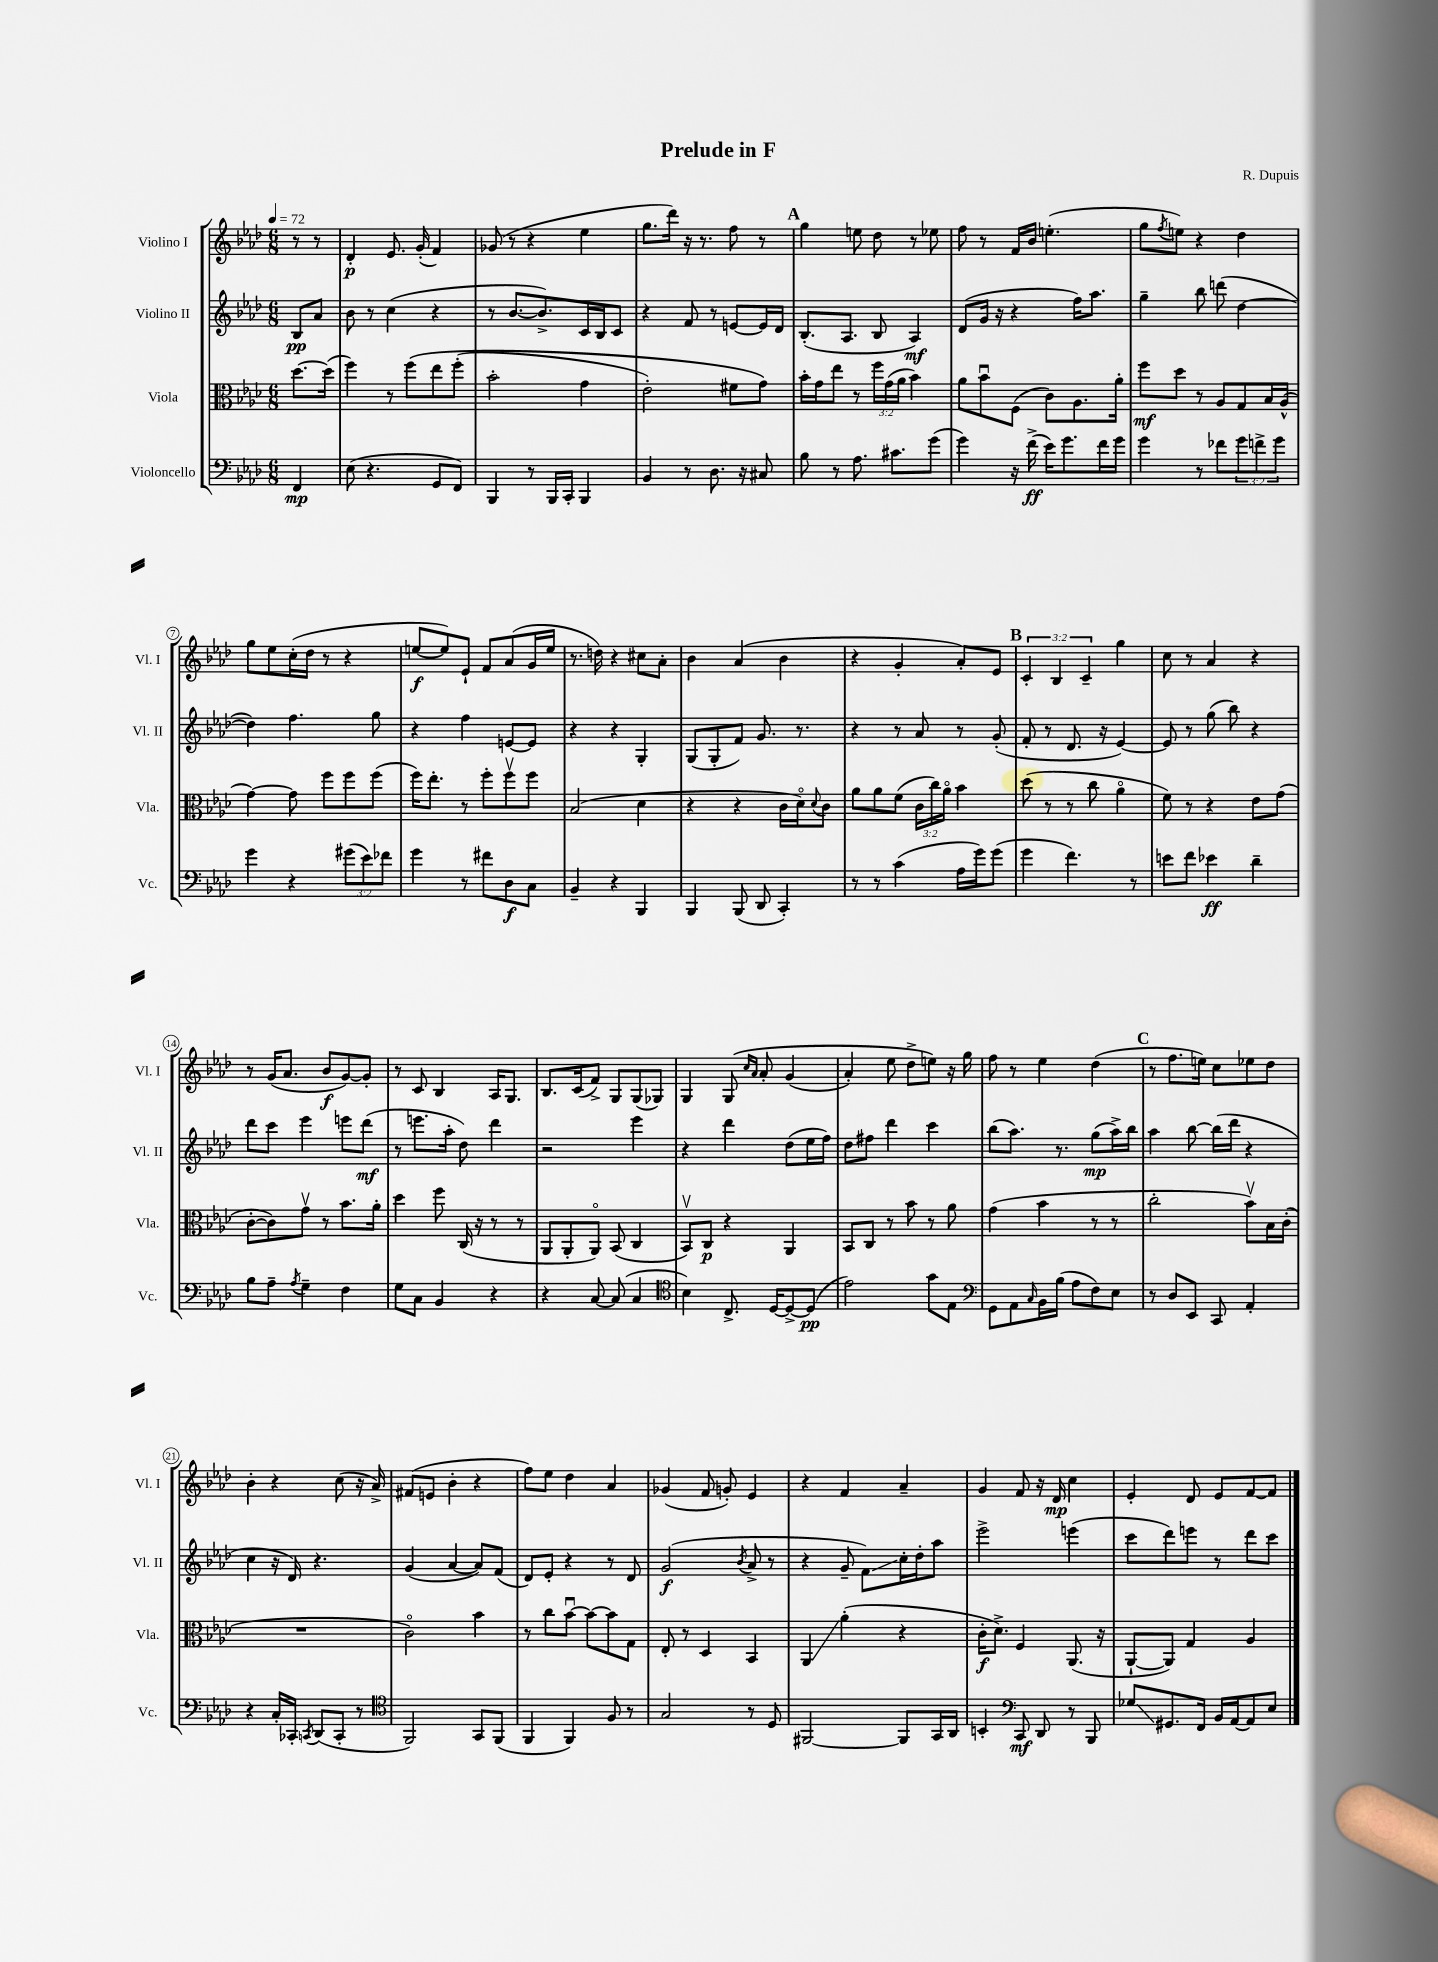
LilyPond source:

\header { title = "Prelude in F" composer = "R. Dupuis" }
<<
\new StaffGroup <<
\new Staff = "s0" \with { instrumentName = "Violino I" shortInstrumentName = "Vl. I" } {
    \clef treble \key aes \major \numericTimeSignature \time 6/8 \override Staff.TupletNumber.text = #tuplet-number::calc-fraction-text \partial 4 \tempo 4 = 72
    r8 r8 |
    des'4-.\p ees'8. g'16-.( f'4) |
    ges'8( r8 r4 ees''4 |
    g''8. des'''16) r16 r8. f''8 r8 |
    \mark \markup { \bold "A" } g''4 e''8 des''8 r8 ees''8 |
    f''8 r8 f'16 bes'16 e''4.-.( |
    g''8 \acciaccatura { f''8 } e''8) r4 des''4 |
    g''8 ees''8 c''16-.( des''16 r8 r4 |
    e''8~\f e''8) ees'8-! f'8 aes'8( g'16 e''16 |
    r8. d''16) r4 cis''8 aes'8-. |
    bes'4 aes'4( bes'4 |
    r4 g'4-. aes'8-.) ees'8 |
    \mark \markup { \bold "B" } \tuplet 3/2 { c'4-. bes4 c'4-- } g''4 |
    c''8 r8 aes'4 r4 |
    r8 g'16( aes'8. bes'8\f g'8~) g'8-. |
    r8 c'8 bes4 aes16 g8. |
    bes8. c'16( f'8->) g8 g8( ges8) |
    g4 g8\( \grace { c''16 aes'16 } aes'8-. g'4( |
    aes'4-.) ees''8 des''8-> e''8\) r16 g''16 |
    f''8 r8 ees''4 des''4( |
    \mark \markup { \bold "C" } r8 f''8. e''16) c''8 ees''8 des''8 |
    bes'4-. r4 c''8( r16 aes'16->) |
    fis'8( e'8 bes'4-. r4 |
    f''8) ees''8 des''4 aes'4 |
    ges'4( f'8 g'8-.) ees'4 |
    r4 f'4 aes'4-- |
    g'4 f'8 r16 des'16\mp c''4 |
    ees'4-. des'8 ees'8 f'8~ f'8 \bar "|." |
}
\new Staff = "s1" \with { instrumentName = "Violino II" shortInstrumentName = "Vl. II" } {
    \clef treble \key aes \major \numericTimeSignature \time 6/8 \partial 4
    bes8\pp aes'8 |
    bes'8 r8 c''4( r4 |
    r8 bes'8.~ bes'8.->) c'16 bes16 c'8 |
    r4 f'8 r8 e'8~ e'16 des'16 |
    \mark \markup { \bold "A" } bes8.-.( aes8. bes8 aes4\mf) |
    des'8( g'16 r16 r4 f''16) aes''8. |
    g''4-- bes''8 d'''8( des''4~ |
    des''4) f''4. g''8 |
    r4 f''4 e'8~ e'8 |
    r4 r4 g4-. |
    g8( g8-. f'8) g'8. r8. |
    r4 r8 aes'8 r8 g'8-.( |
    \mark \markup { \bold "B" } f'8-. r8 des'8. r16 ees'4~) |
    ees'8 r8 g''8( bes''8) r4 |
    des'''8 c'''8 ees'''4 e'''8 des'''8\mf( |
    r8 e'''8. aes''16-. des''8) des'''4 |
    r2 ees'''4 |
    r4 des'''4 des''8( ees''16 f''16) |
    des''8 fis''8 des'''4 c'''4 |
    bes''8( aes''8.) r8. g''8\mp( aes''16->) bes''16 |
    \mark \markup { \bold "C" } aes''4 bes''8~ bes''16( des'''16 r4 |
    c''4 r16 des'16) r4. |
    g'4( aes'4~ aes'8) f'8( |
    des'8) ees'8-. r4 r8 des'8 |
    g'2\f( \acciaccatura { bes'8 } aes'8-> r8 |
    r4 g'8-- f'8\glissando) c''16-. des''16-. aes''8 |
    ees'''2-> e'''4( |
    c'''8 des'''8) e'''8 r8 des'''8 c'''8 \bar "|." |
}
\new Staff = "s2" \with { instrumentName = "Viola" shortInstrumentName = "Vla." } {
    \clef alto \key aes \major \numericTimeSignature \time 6/8 \override Staff.TupletNumber.text = #tuplet-number::calc-fraction-text \partial 4
    des''8.~ des''16( |
    f''4) r8 f''8\( ees''8 f''8-.( |
    bes'2-. g'4 |
    ees'2-.) fis'8 g'8\) |
    \mark \markup { \bold "A" } bes'16-. g'16 ees''8 r8 \tuplet 3/2 { f''16 g'16( aes'16 } bes'4) |
    aes'8 bes'8\downbow f8( c'8) aes8. aes'16-. |
    f''8\mf des''8 r8 aes8 g8 bes16 aes16-^( |
    g'4~) g'8 f''8 f''8 f''8( |
    f''16) ees''8.-. r8 f''8-. f''8\upbow f''8 |
    bes2( des'4 |
    r4 r4 c'16 des'16\flageolet) \appoggiatura { des'8 } c'8 |
    aes'8 aes'8 f'8( \tuplet 3/2 { c'16 c''16) aes'16\flageolet } bes'4 |
    \mark \markup { \bold "B" } des''8( r8 r8 c''8 aes'4\flageolet |
    f'8) r8 r4 ees'8 g'8( |
    c'8~-. c'8) g'8\upbow r8 bes'8. aes'16-. |
    des''4 f''8 c16( r16 r8 r8 |
    aes,8 aes,8-. aes,8\flageolet) bes,8( c4 |
    bes,8\upbow) c8\p r4 aes,4 |
    bes,8 c8 r8 bes'8 r8 aes'8 |
    g'4( bes'4 r8 r8 |
    \mark \markup { \bold "C" } c''2-. bes'8\upbow) bes16 c'16-.( |
    R2. |
    c'2\flageolet) bes'4 |
    r8 c''8 bes'8~\downbow bes'8~ bes'8 g8 |
    ees8-. r8 des4 bes,4 |
    aes,4\glissando aes'4-.( r4 |
    c'16-.\f des'8.->) f4 aes,8.( r16 |
    aes,8~-! aes,8) g4 aes4 \bar "|." |
}
\new Staff = "s3" \with { instrumentName = "Violoncello" shortInstrumentName = "Vc." } {
    \clef bass \key aes \major \numericTimeSignature \time 6/8 \override Staff.TupletNumber.text = #tuplet-number::calc-fraction-text \partial 4
    f,4\mp |
    ees8( r4. g,8 f,8) |
    bes,,4 r8 bes,,16 c,16-. bes,,4 |
    bes,4 r8 des8. r16 cis8 |
    \mark \markup { \bold "A" } bes8 r8 aes8. cis'8. g'8( |
    g'4) r16 f'16->\ff( ees'16) g'8. f'16 g'16 |
    g'4 r8 fes'8 \tuplet 3/2 { g'8 f'8-> g'8 } |
    g'4 r4 \tuplet 3/2 { gis'8( ees'8) fes'8 } |
    g'4 r8 fis'8 des8\f c8 |
    bes,4-- r4 bes,,4 |
    bes,,4 bes,,8( des,8 c,4-.) |
    r8 r8 c'4( aes16 g'16) g'8( |
    \mark \markup { \bold "B" } g'4 f'4.) r8 |
    e'8 f'8 ees'4\ff des'4-- |
    bes8 aes8-- \acciaccatura { aes8 } g4-- f4 |
    g8 c8 bes,4 r4 |
    r4 c8~ c8( c4 |
    \clef tenor bes4) c8.-> des16~ des8~-> des8\pp( |
    ees'2) g'8 ees8 |
    \clef bass g,8 aes,8 \grace { c16 } bes,16 bes16( aes8 f8) ees8 |
    \mark \markup { \bold "C" } r8 des8 ees,8 c,8 aes,4-. |
    r4 c16-. ces,16-. \acciaccatura { c,8 } des,8( c,8-. r8 |
    \clef tenor f,2) g,8 f,8( |
    f,4 f,4) f8 r8 |
    g2 r8 des8 |
    fis,2~ fis,8 g,16 aes,16 |
    b,4-. \clef bass c,8\mf des,8 r8 bes,,8 |
    ges8\glissando gis,8. f,16 bes,16 aes,16~ aes,8 ees8 \bar "|." |
}
>>
>>
\layout { \context { \Score \override BarNumber.stencil = #(make-stencil-circler 0.1 0.3 ly:text-interface::print) } }
